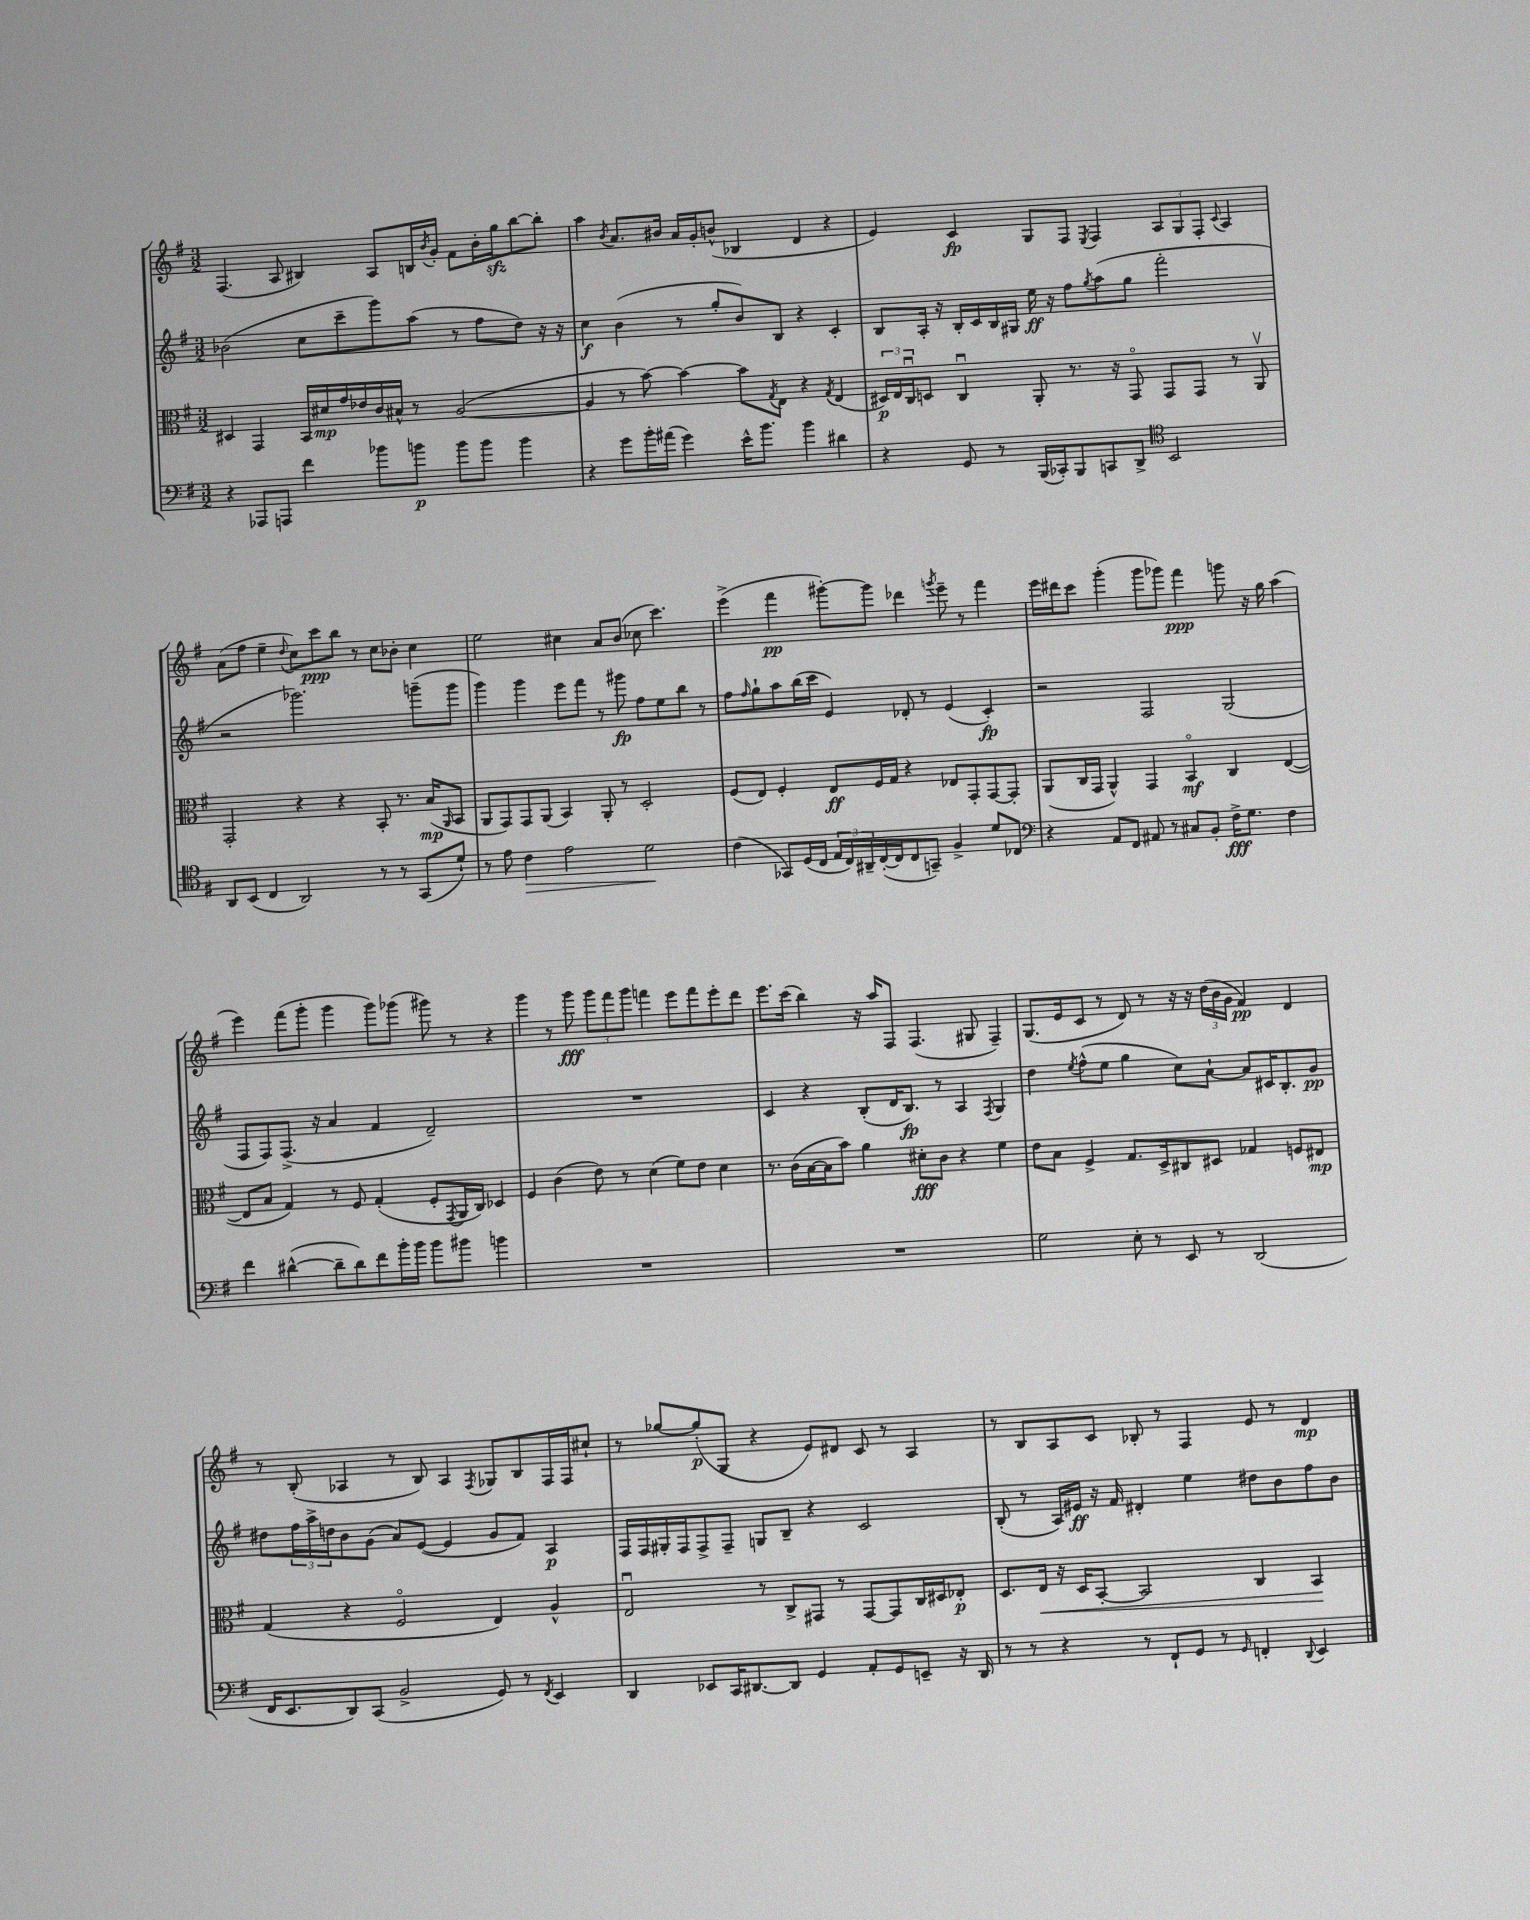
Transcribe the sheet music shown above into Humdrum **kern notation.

**kern	**kern	**kern	**kern
*staff4	*staff3	*staff2	*staff1
*clefF4	*clefC3	*clefG2	*clefG2
*k[f#]	*k[f#]	*k[f#]	*k[f#]
*M3/2	*M3/2	*M3/2	*M3/2
4r	4D#	(2b-	(4.F#
8AAA-	4GG	.	.
8AAA	.	.	8A
4f#	16BB	8cc	4B#)
.	16d#	.	.
.	16g	8ccc~	.
.	16e-	.	.
8b-	16c	8ggg)	8A
.	16B#^^	.	.
8b	8r	(8aa	16B
.	.	.	8qb
.	.	.	16g'
8b	([2A	8r	8f#
8b	.	8ff#	16b'
.	.	.	16gg
4b	.	8dd)	[8bb
.	.	16r	8bb']
.	.	16r	.
=	=	=	=
4r	4A]	4cc	4aa
.	.	.	8qb
8g	8r	(4b	8.a
16b'	[8b)	.	.
(16a#	.	.	16b#
4g)	4b_	8r	16a
.	.	.	16g'
.	.	8gg'	(8b^^
16e^^	8b]	8b)	4B-
8.b	.	.	.
.	8qG	.	.
.	8E	8B	.
4b	4r	4r	4d
.	8qG	.	.
4d#	(4E	4c'	4r
=	=	=	=
4r	24D#)	8B	4e)
.	24E	.	.
.	24Cu	.	.
.	8D	16A'	.
.	.	16r	.
8GG	4Cu	16B'	4c
.	.	16c	.
8r	.	16B	.
.	.	16G#	.
(16BBB	8AA'	16ee	8G
16CC-')	.	16r	.
8BBB	8.r	8ff#	8F#
.	.	8qgg	8qE
8CC	.	(8aa	4F#
.	16r	.	.
8DD^	8GGo	8gg	.
*clefC4	*	*	*
2BB	8GG	2fff#'	12A
.	.	.	12G
.	8GG	.	.
.	.	.	12F#'
.	.	.	8qqc
.	8r	.	4A
.	8AAv	.	.
=	=	=	=
8AA	2GG'	2r	(8a
(8BB	.	.	8ff#
4C	.	.	4ee~
.	.	.	8qqdd
2AA)	4r	2.ggg-)	8cc)
.	.	.	8ccc
.	4r	.	8bb
.	.	.	8r
8r	8BB'	.	8cc
8r	8.r	.	8b-'
(8GG	.	(8ggg~	4cc
.	(16B	.	.
.	16qqAA	.	.
8d`)	8BB	8ggg	.
=	=	=	=
8r	8AA	4ggg)	2ee
8e	8GG)	.	.
4c	8GG	4ggg	.
.	(8AA	.	.
2e	4BB)	8eee	4cc#
.	.	8fff#	.
.	8AA'	8r	8a
.	8r	8ggg#	(8b
2d	2D'	8ff#	8cc-
.	.	8ee	4.ccc)
.	.	8bb	.
.	.	8r	.
=	=	=	=
(4c	(8F#	8ff#	(4eee^
.	.	16qqff#	.
.	8E)	8gg`	.
8GG-)	4F#'	8aa	4fff#
(16D	.	(16bb	.
16C	.	16ccc	.
24E	8E	4e)	[8ggg#')
24C)	.	.	.
24AA#~	.	.	.
([16C'	16F#	.	8ggg#]
16C]	16G	.	.
8C	4r	8d-'	4ddd-
8GG~)	.	8r	.
.	.	.	8qggg
4F#^	8E-	(4e	8eee~
.	8GG'	.	8r
8d	[8GG	4c')	4fff#
8C-	8GG']	.	.
=	=	=	=
*clefF4	*	*	*
4r	(8AA	2r	16eee
.	.	.	16ddd#
.	16C	.	8ccc
.	16GG	.	.
8AA	4AA^^)	.	(4ggg'
8FF#	.	.	.
8AA#	4GG	2F#	8ggg
8r	.	.	8ggg-)
8C#	4BBo	.	4fff#
8BB'	.	.	.
16F#^	4C	(2G	8ggg
8.G	.	.	.
.	.	.	16r
.	.	.	16gg
4F#	([4E	.	(4aa
=	=	=	=
4f#	8E]	8F#	4eee)
.	8B	8F#)	.
([4d#^^	4G)	(8.F#^	(8fff#
.	.	.	8ggg'
.	.	16r	.
8d#~]	8r	4a	4ggg
8d#)	8F#	.	.
8f#	(4G'	4f#	8ggg)
16b'	.	.	(8ggg-
16b	.	.	.
8b	8F#'	2d~)	8ggg#)
.	8qGG	.	.
8b#	16AA	.	8r
.	16C)	.	.
4b	4D-	.	4r
=	=	=	=
1.r	4F#	1.r	4ggg
.	(4c	.	8r
.	.	.	8ggg
.	8e)	.	12ggg
.	.	.	12fff#
.	8r	.	.
.	.	.	12ggg
.	(4d	.	4fff
.	8f#)	.	8eee
.	8e	.	8fff
.	4d	.	8eee'
.	.	.	8ddd
=	=	=	=
1.r	8.r	4c	8.eee
.	(16c	.	(16ccc
.	[16B	4r	4bb)
.	16B]	.	.
.	8b)	.	.
.	4a	(8B'	16r
.	.	.	16aa
.	.	16d	8F#
.	.	8.B)	.
.	8d#'	.	(4.F#
.	8c	8r	.
.	4r	4A	.
.	.	.	8G#
.	.	8qF#	.
.	4f#	4G	4F#~)
=	=	=	=
2G	8e	4dd	(8.G
.	8B	.	.
.	.	.	16e
.	.	8qee	.
.	4F#^	(8ff#^^	8c
.	.	8ee	8r
8E'	8.G	4gg	8d)
8r	.	.	8r
.	16D^	.	.
8EE	8C#	8cc)	16r
.	.	.	16r
8r	8D#	[8a`	(24dd
.	.	.	24b
.	.	.	24g
(2DD	4G-	8a]	4f#)
.	.	16c#	.
.	.	8.B'	.
.	8F	.	4d
.	8E#	8g	.
=	=	=	=
16FF#	(4G	8dd#	8r
8.EE	.	.	.
.	.	24ff#	(8B'
.	.	24aa^	.
.	.	24dd	.
8DD)	4r	8b	4A-
(8CC	.	(8g	.
2BB^	2F#o	8a)	8r
.	.	([8e	8B)
.	.	4e]	4A-
.	.	.	8qF#
8GG)	4E)	8g	8G-
8r	.	8f#)	8B
8qFF#	.	.	.
4EE	4A^^	4A	16F#
.	.	.	16F#
.	.	.	8cc#`
=	=	=	=
4DD	2Eu	16F#	8r
.	.	16F#	.
.	.	16G#'	[8gg-
.	.	16F#	.
8EE-	.	8F#^	(8gg-']
16CC	.	8F#~	8G
[8.DD#	.	.	.
.	8r	8G	4r
8DD#]	8C^	8B~	.
4GG	8GG#	4r	8e)
.	8r	.	8d#
8AA'	[8GG#	2c	8c
8GG	8GG#]	.	8r
8EE~	16C	.	4A
.	16D#	.	.
16r	8E-'	.	.
16DD#	.	.	.
=	=	=	=
8r	8.D	(8B'	8r
8r	.	8r	8B
.	16E	.	.
4r	16r	16A)	8A
.	16D	16e#	.
.	[8BB'	16r	8c
.	.	16f#	.
8r	2BB]	4d#'	8B-'
8FF#`	.	.	8r
8GG	.	4ee	4F#
8r	.	.	.
16qqGG	.	.	.
4FF'	4C	8dd#	8e
.	.	8b	8r
8qqDD	.	.	.
4EE	4BB	8ff#	4d
.	.	8b	.
==	==	==	==
*-	*-	*-	*-
